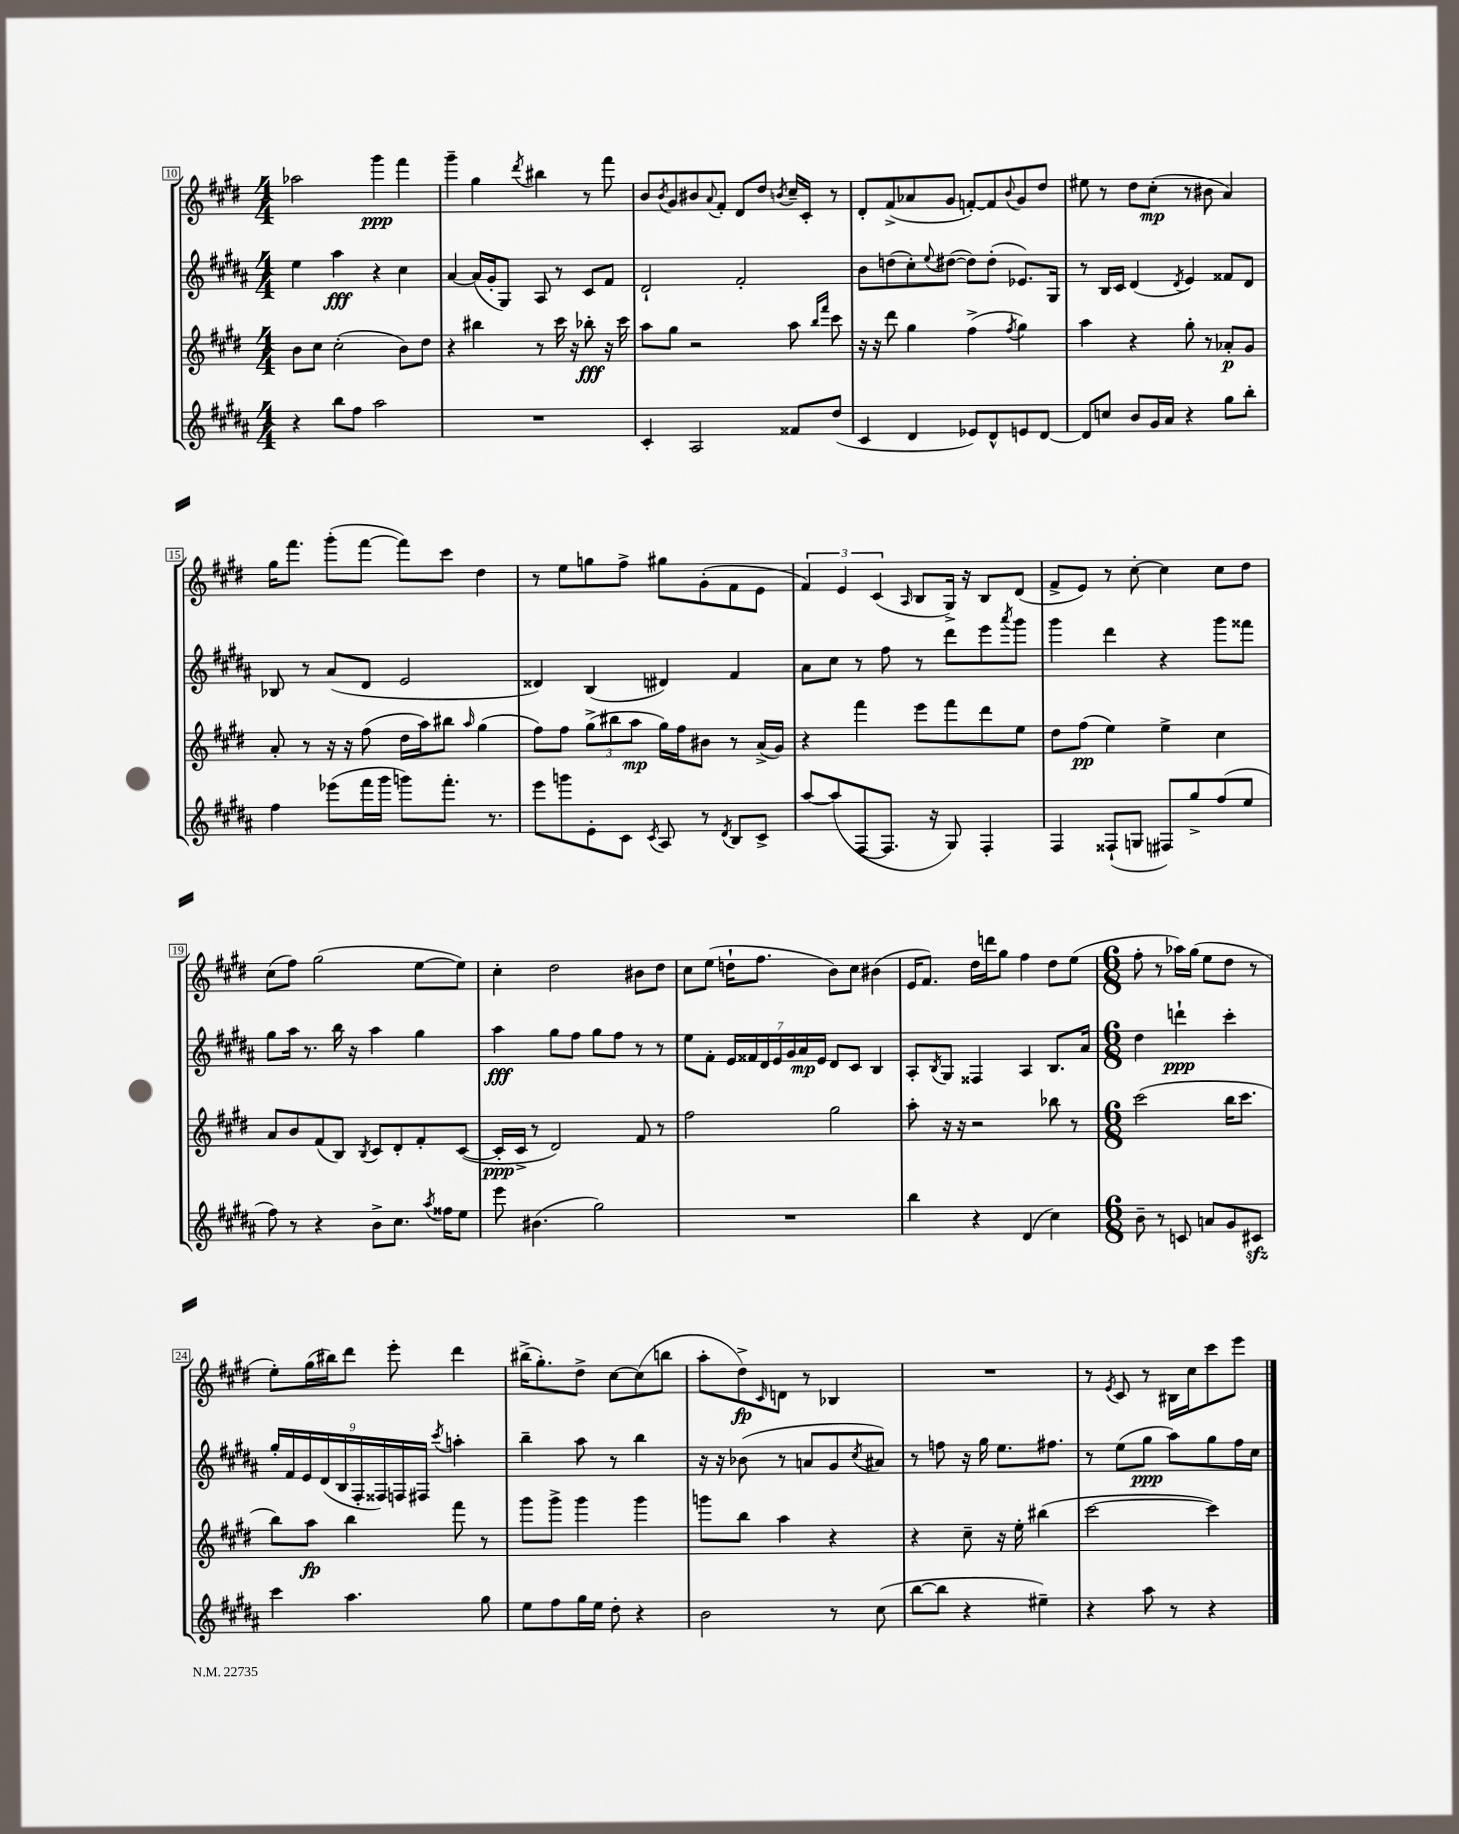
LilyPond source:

<<
\new StaffGroup <<
\new Staff = "s0" {
    \clef treble \key e \major \numericTimeSignature \time 4/4
    aes''2 gis'''4\ppp fis'''4 |
    gis'''4-- gis''4 \acciaccatura { dis'''8 } bis''4 r8 fis'''8 |
    b'8 \acciaccatura { b'8 } gis'8 bis'8 \appoggiatura { a'8 } fis'8-. dis'8 dis''8 \acciaccatura { b'8 } cis''16-- cis'16-. r8 |
    dis'8-. fis'8->( aes'8 gis'8 f'8~-.) f'8 \appoggiatura { b'8 } gis'8 dis''8 |
    eis''8 r8 dis''8 cis''8-.\mp( r8 bis'8 a'4) |
    gis''16 fis'''8. gis'''8-.( fis'''8~ fis'''8) cis'''8 dis''4 |
    r8 e''8 g''8 fis''8-> gis''8 gis'8-.( fis'8 e'8 |
    \tuplet 3/2 { fis'4) e'4 cis'4( } \grace { a16 } b8 gis16->) r16 b8 dis'8( |
    fis'8-> e'8) r8 cis''8~-. cis''4 cis''8 dis''8 |
    cis''8( fis''8) gis''2( e''8~ e''8) |
    cis''4-. dis''2 bis'8 dis''8 |
    cis''8 e''8( d''16-! fis''8. b'8) cis''8 bis'4( |
    e'16 fis'8.) dis''16 d'''16 gis''8 fis''4 dis''8 e''8( |
    \numericTimeSignature \time 6/8 fis''8-. r8 aes''16) gis''16( e''8 dis''8 r8 |
    e''8-.) gis''16( bis''16) dis'''8 e'''8-. dis'''4 |
    bis''16->( gis''8.-.) dis''8-> cis''8~ cis''8( b''8 |
    a''8-. dis''8->\fp) \grace { cis'16 } d'8 r8 bes4 |
    R2. |
    r8 \acciaccatura { e'8 } cis'8 r8 bis16 cis''16 cis'''8 e'''8 \bar "|." |
}
\new Staff = "s1" {
    \clef treble \key b \major \numericTimeSignature \time 4/4
    e''4 ais''4\fff r4 cis''4 |
    ais'4~ ais'16( gis'16-. gis8) ais8 r8 cis'8 fis'8 |
    dis'2-! fis'2-. |
    b'8 d''8( cis''8-.) \appoggiatura { e''8 } dis''8~( dis''8) dis''8-.( ees'8.) gis16 |
    r8 b16 cis'16 dis'4( \acciaccatura { dis'8 } e'4) fisis'8 dis'8 |
    bes8 r8 ais'8( dis'8 e'2 |
    disis'4) b4( dis'4) fis'4 |
    ais'8 cis''8 r8 fis''8 r8 dis'''8 e'''8 \acciaccatura { ais'''8 } gis'''8 |
    gis'''4 dis'''4 r4 gis'''8 fisis'''8 |
    gis''8 ais''16 r8. b''16 r16 ais''4 gis''4 |
    ais''4\fff gis''8 fis''8 gis''8 fis''8 r8 r8 |
    e''8 fis'8-. \tuplet 7/4 { e'16 fisis'16 dis'16 e'16 gis'16 ais'16\mp e'16 } dis'8 cis'8 b4 |
    ais8-. \acciaccatura { b8 } gis8 fisis4 ais4 b8. ais'16 |
    \numericTimeSignature \time 6/8 dis''4 d'''4-!\ppp cis'''4-. |
    \tuplet 9/8 { gis''16-. fis'16 e'16 dis'16( b16 fis16-. fisis16) f16 fis16 } \acciaccatura { cis'''8 } a''4-. |
    b''4-- ais''8 r8 b''4 |
    r16 r16 bes'8( r8 a'8 gis'8 \acciaccatura { cis''8 } ais'8) |
    r8 f''8 r16 gis''16 e''8. fis''8. |
    r8 e''8( gis''8\ppp ais''8) gis''8 fis''16 cis''16 \bar "|." |
}
\new Staff = "s2" {
    \clef treble \key e \major \numericTimeSignature \time 4/4
    b'8 cis''8 cis''2-.( b'8) dis''8 |
    r4 bis''4 r8 cis'''16 r16 bes''8-.\fff r16 cis'''16 |
    a''8 gis''8 r2 a''8 \grace { b''16 fis'''16 } cis'''8 |
    r16 r16 dis'''8 gis''4 fis''4->( \acciaccatura { fis''8 } gis''4) |
    a''4 r4 gis''8-. r8 aes'8-.\p gis'8 |
    a'8-. r8 r16 r16 fis''8( dis''16 a''16) bis''8 \grace { a''16 } gis''4( |
    fis''8) fis''8 \tuplet 3/2 { gis''8->( bis''8 a''8\mp } gis''16) fis''16 bis'8 r8 a'16->( gis'16) |
    r4 fis'''4 e'''8 fis'''8 dis'''8 e''8 |
    dis''8 fis''8\pp( e''4) e''4-> cis''4 |
    a'8 b'8 fis'8( b8) \acciaccatura { b8 } cis'8 dis'8-. fis'8-. cis'8~( |
    cis'16-.\ppp cis'16-> r8 dis'2) fis'8 r8 |
    fis''2 gis''2 |
    a''8-. r16 r16 r2 bes''8 r8 |
    \numericTimeSignature \time 6/8 cis'''2( b''16 cis'''8. |
    b''8) a''8\fp b''4 fis'''8 r8 |
    gis'''8 gis'''8-> gis'''4 gis'''4 |
    g'''8 b''8 a''4 r4 |
    r4 cis''8-- r16 e''16-. bis''4( |
    cis'''2~ cis'''4) \bar "|." |
}
\new Staff = "s3" {
    \clef treble \key b \major \numericTimeSignature \time 4/4
    r4 b''8 fis''8 ais''2 |
    R1 |
    cis'4-. ais2 fisis'8 dis''8( |
    cis'4 dis'4 ees'8) dis'8-^ e'8 dis'8~ |
    dis'8 c''8 b'8 gis'16 ais'16 r4 gis''8 b''8-. |
    fis''4 ees'''8( fis'''16 gis'''16 g'''8) fis'''8.-. r8. |
    e'''8 g'''8 e'8-. cis'8 \acciaccatura { cis'8 } ais8 r8 \acciaccatura { dis'8 } b8 cis'8-> |
    ais''8~ ais''8( fis8~ fis8. r16 gis8) fis4-. |
    fis4 fisis8-!( g8 fis8) gis''8-> fis''8( e''8 |
    fis''8) r8 r4 b'8-> cis''8. \acciaccatura { ais''8 } fisis''16 e''8 |
    e'''8 bis'4.( gis''2) |
    R1 |
    b''4 r4 dis'4( cis''4) |
    \numericTimeSignature \time 6/8 b'8-- r8 c'8 a'8 gis'8 cis'8\sfz |
    cis'''4 ais''4. gis''8 |
    e''8 fis''8 gis''16 e''16 dis''8-. r4 |
    b'2 r8 cis''8( |
    b''8~ b''8 r4 eis''4--) |
    r4 ais''8 r8 r4 \bar "|." |
}
>>
>>
\layout { \context { \Score currentBarNumber = #10 \override BarNumber.stencil = #(make-stencil-boxer 0.1 0.3 ly:text-interface::print) } }
